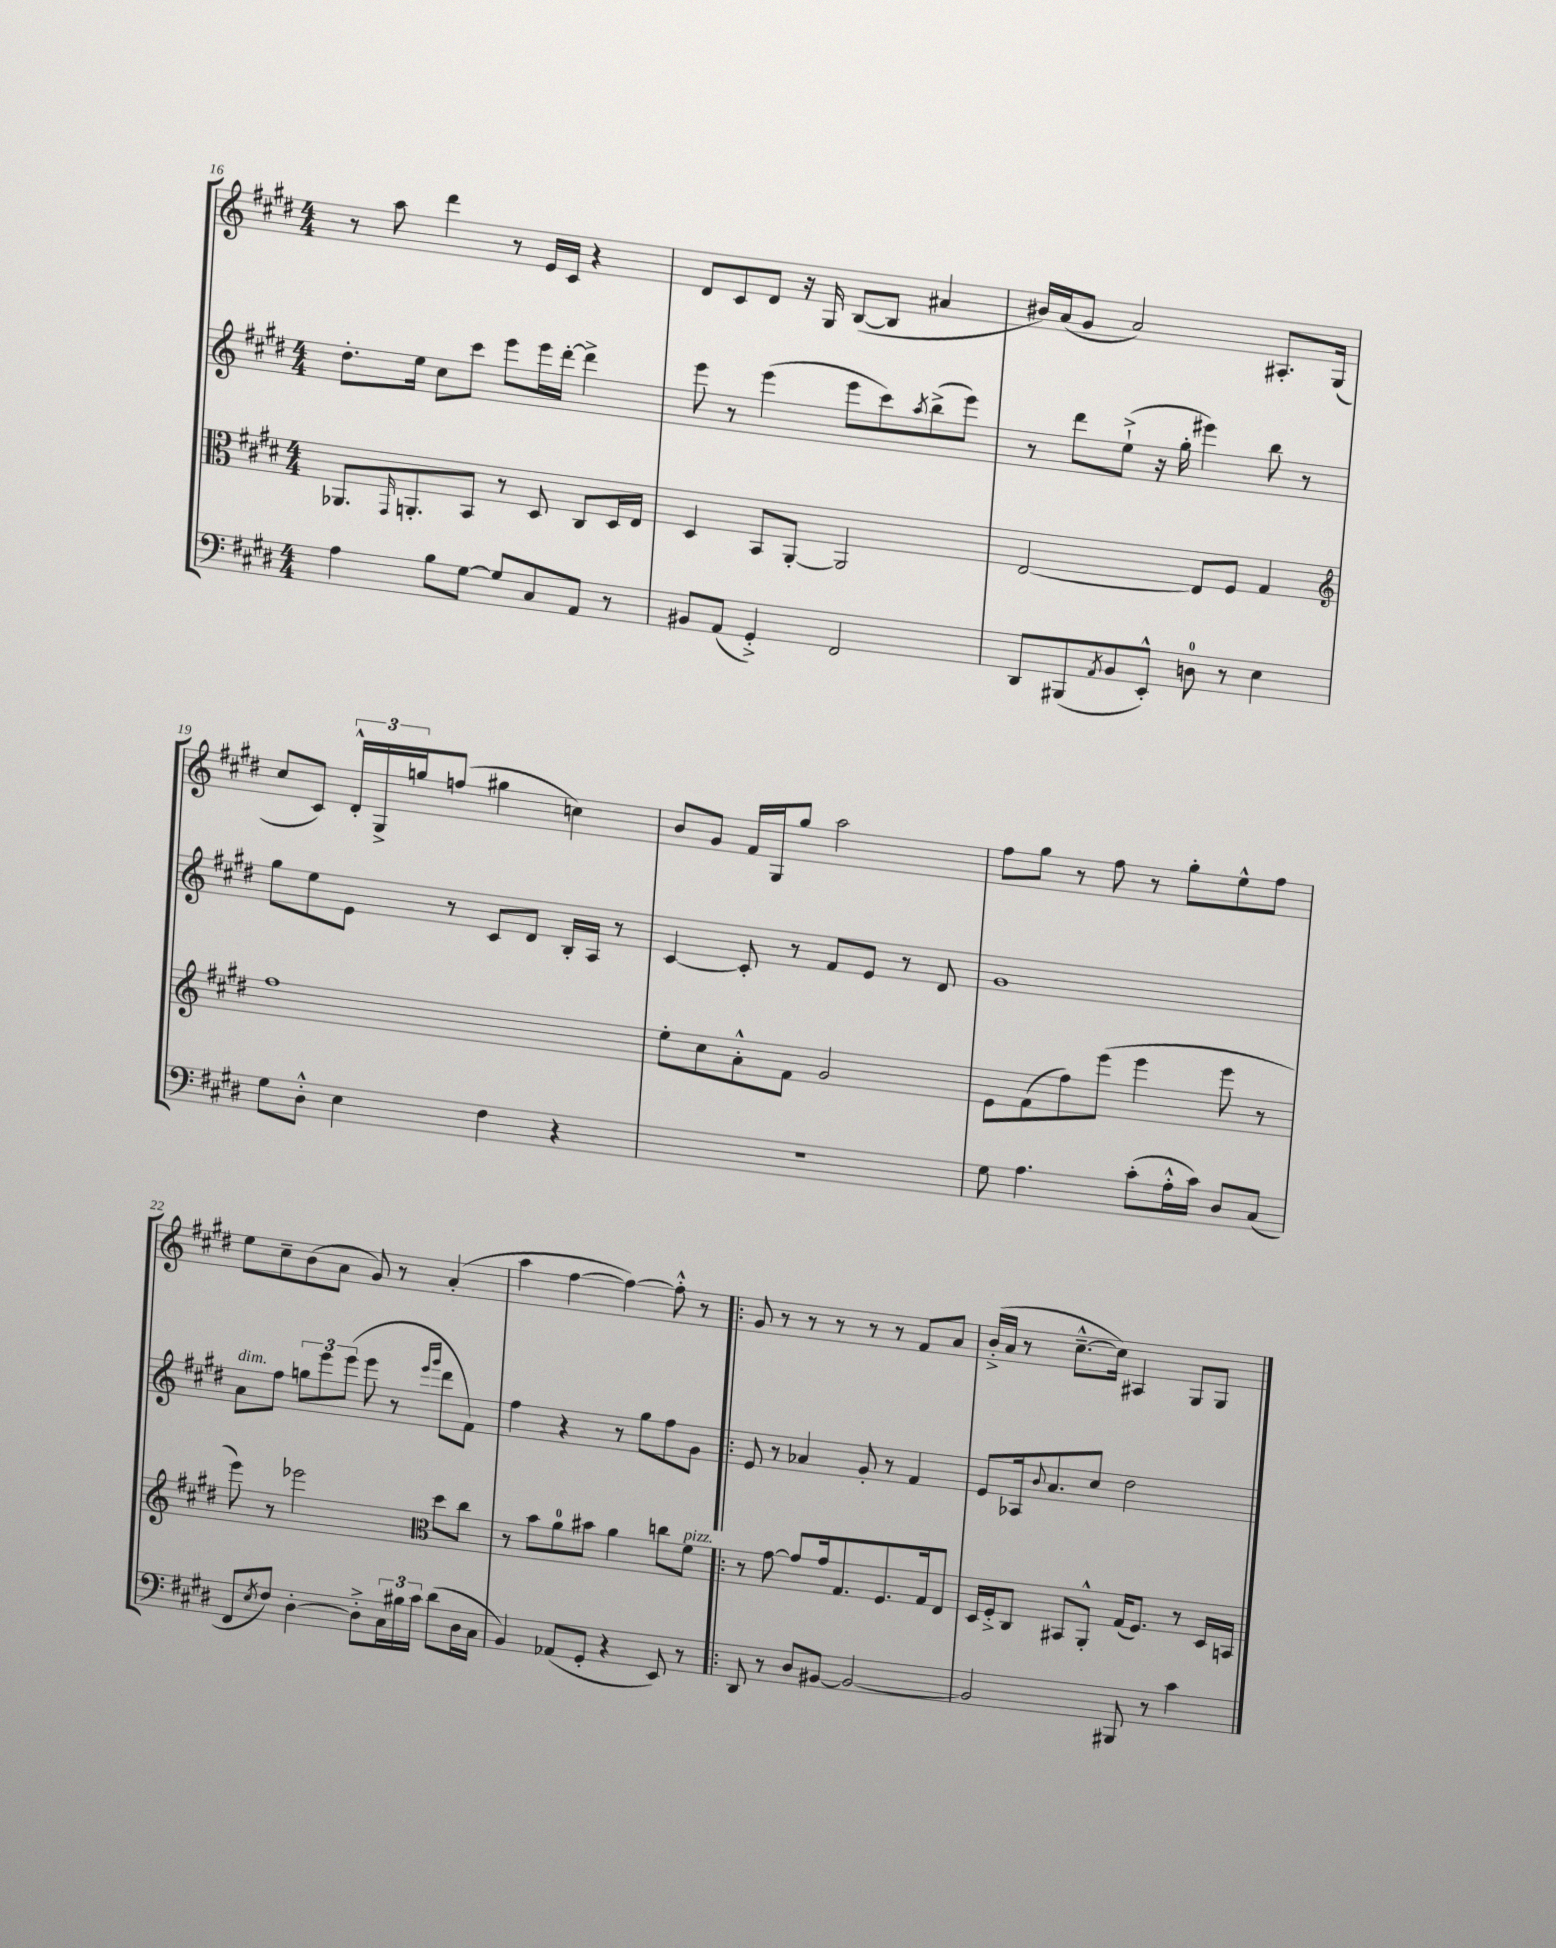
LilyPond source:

<<
\new StaffGroup <<
\new Staff = "s0" {
    \clef treble \key e \major \numericTimeSignature \time 4/4
    r8 a''8 dis'''4 r8 e'16 cis'16 r4 |
    dis'8 cis'8 dis'8 r16 gis16 b8~( b8 ais'4 |
    bis'16) a'16( gis'8 a'2) ais8.-. gis16( |
    cis''8 cis'8) \tuplet 3/2 { dis'16-.-^ gis16-> g''16 } f''8( gis''4 c''4) |
    b'8 gis'8 fis'16 gis16 gis''8 a''2 |
    fis''8 gis''8 r8 fis''8 r8 gis''8-. e''8-^ fis''8 |
    e''8 cis''8-- b'8( a'8 gis'8) r8 a'4-.( |
    a''4 fis''4~ fis''4~) fis''8-.-^ r8 |
    \bar ".|:" gis'8 r8 r8 r8 r8 r8 fis'8 a'8 |
    b'16-.->( a'16 r8 cis''8.~---^ cis''16) ais4 gis8 gis8 \bar "|." |
}
\new Staff = "s1" {
    \clef treble \key e \major \numericTimeSignature \time 4/4
    dis''8.-. e''16 cis''8 cis'''8 e'''8 e'''16 dis'''16~-. dis'''4-> |
    e'''8 r8 e'''4( e'''8 cis'''8) \acciaccatura { a''8 } b''8->( e'''8) |
    r8 dis'''8 e''8-!->( r16 gis''16-. eis'''4) b''8 r8 |
    gis''8 e''8 e'8 r8 cis'8 dis'8 b16-. a16 r8 |
    cis'4~ cis'8-. r8 fis'8 e'8 r8 dis'8 |
    gis'1 |
    a'8^\markup { \italic "dim." } fis''8 \tuplet 3/2 { g''8 e'''8 e'''8( } e'''8 r8 \grace { e'''16 gis'''16 } dis'''8 fis'8) |
    fis''4 r4 r8 gis''8 fis''8 gis'8 |
    \bar ".|:" e'8 r8 aes'4 gis'8-. r8 fis'4 |
    e'8 aes16 \appoggiatura { b'8 } a'8. cis''8 dis''2 \bar "|." |
}
\new Staff = "s2" {
    \clef alto \key e \major \numericTimeSignature \time 4/4
    aes,8. \grace { gis,16 } a,8.-. b,8 r8 dis8 cis8 dis16 e16 |
    dis4 b,8 a,8~-. a,2 |
    e2~ e8 fis8 gis4 |
    \clef treble fis''1 |
    e''8-. cis''8 a'8-.-^ fis'8 gis'2 |
    e'8 fis'8( fis''8) e'''8( e'''4 e'''8 r8 |
    e'''8) r8 ees'''2 \clef alto dis''8 cis''8 |
    r8 b'8 a'8-0 bis'8 a'4 c''8 fis'8^\markup { \italic "pizz." } |
    \bar ".|:" r8 gis'8~ gis'8 gis'16 gis8. fis8. gis16 e8 |
    dis16 fis16-.-> cis8 bis,8 a,8-.-^ gis16( fis8.) r8 dis16 b,16 \bar "|." |
}
\new Staff = "s3" {
    \clef bass \key e \major \numericTimeSignature \time 4/4
    a4 b8 gis8~ gis8 cis8 a,8 r8 |
    bis,8 a,8( gis,4-.->) fis,2 |
    dis,8 bis,,8( \acciaccatura { a,8 } b,8 e,8-.-^) d8-0 r8 e4 |
    gis8 dis8-.-^ e4 fis4 r4 |
    R1 |
    gis8 a4. cis'8-.( a16-.-^ cis'16) dis8 cis8( |
    fis,8 \acciaccatura { e8 } fis8) dis4~-. dis8-.-> \tuplet 3/2 { cis16 bis16 cis'16 } dis'8( dis16 cis16 |
    b,4) aes,8( gis,8-. r4 e,8) r8 |
    \bar ".|:" dis,8 r8 dis8 bis,8~ bis,2~ |
    bis,2 bis,,8 r8 cis'4 \bar "|." |
}
>>
>>
\layout { \context { \Score currentBarNumber = #16 } }
